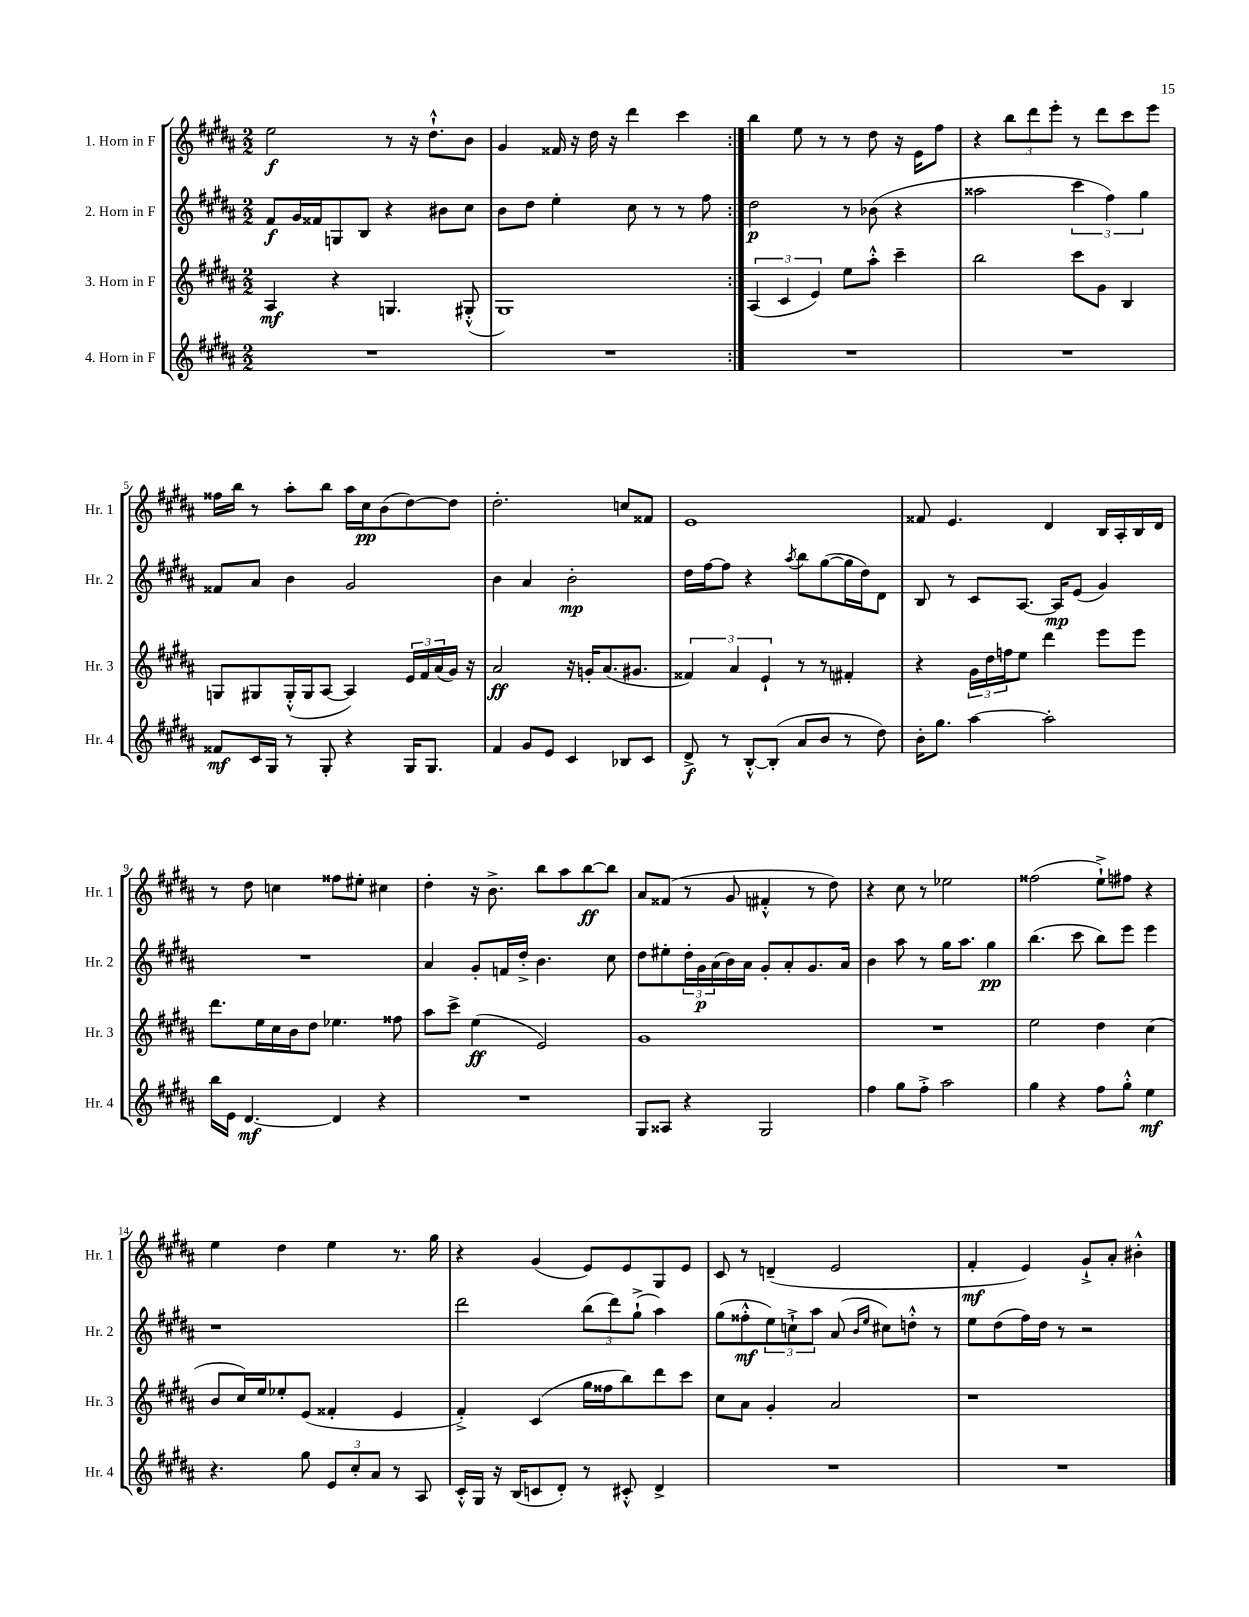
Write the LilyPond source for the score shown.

<<
\new StaffGroup <<
\new Staff = "s0" \with { instrumentName = "1. Horn in F" shortInstrumentName = "Hr. 1" } {
    \clef treble \key b \major \numericTimeSignature \time 2/2
    \repeat volta 2 { e''2\f r8 r16 dis''8.-!-^ b'8 |
    gis'4 fisis'16 r16 dis''16 r16 dis'''4 cis'''4 | }
    b''4 e''8 r8 r8 dis''8 r16 e'16 fis''8 |
    r4 \tuplet 3/2 { b''8 dis'''8 e'''8-. } r8 dis'''8 cis'''8 e'''8 |
    fisis''16 b''16 r8 ais''8-. b''8 ais''16 cis''16\pp b'8( dis''8~) dis''8 |
    dis''2.-. c''8 fisis'8 |
    e'1 |
    fisis'8 e'4. dis'4 b16 ais16-. b16 dis'16 |
    r8 dis''8 c''4 fisis''8 eis''8-. cis''4 |
    dis''4-. r16 b'8.-> b''8 ais''8 b''8~\ff b''8 |
    ais'8 fisis'8( r8 gis'8 fis'4-.-^ r8 dis''8) |
    r4 cis''8 r8 ees''2 |
    fisis''2( e''8-!->) fis''8 r4 |
    e''4 dis''4 e''4 r8. gis''16 |
    r4 gis'4( e'8) e'8 gis8 e'8 |
    cis'8 r8 d'4--( e'2 |
    fis'4-.\mf e'4) gis'8-!-> ais'8-. bis'4-.-^ \bar "|." |
}
\new Staff = "s1" \with { instrumentName = "2. Horn in F" shortInstrumentName = "Hr. 2" } {
    \clef treble \key b \major \numericTimeSignature \time 2/2
    \repeat volta 2 { fis'8\f gis'16 fisis'16 g8 b8 r4 bis'8 cis''8 |
    b'8 dis''8 e''4-. cis''8 r8 r8 fis''8 | }
    dis''2\p r8 bes'8( r4 |
    aisis''2 \tuplet 3/2 { cis'''4 fis''4) gis''4 } |
    fisis'8 ais'8 b'4 gis'2 |
    b'4 ais'4 b'2-.\mp |
    dis''16 fis''16~ fis''8 r4 \acciaccatura { ais''8 } b''8 gis''8~( gis''16 dis''16) dis'8 |
    b8 r8 cis'8 ais8.~ ais16\mp e'8( gis'4) |
    R1 |
    ais'4 gis'8-. f'16 dis''16-.-> b'4. cis''8 |
    dis''8 eis''8-. \tuplet 3/2 { dis''16-. gis'16\p ais'16( } b'16) ais'16 gis'8-. ais'8-. gis'8. ais'16 |
    b'4 ais''8 r8 gis''16 ais''8. gis''4\pp |
    b''4.( cis'''8 b''8) e'''8 e'''4 |
    r1 |
    dis'''2 \tuplet 3/2 { b''8( dis'''8) gis''8-!->( } ais''4) |
    gis''8( fisis''8-.-^\mf \tuplet 3/2 { e''8) c''8-!-> ais''8 } ais'8( \grace { b'16 e''16 } cis''8) d''8-.-^ r8 |
    e''8 dis''8( fis''16) dis''16 r8 r2 \bar "|." |
}
\new Staff = "s2" \with { instrumentName = "3. Horn in F" shortInstrumentName = "Hr. 3" } {
    \clef treble \key b \major \numericTimeSignature \time 2/2
    \repeat volta 2 { ais4\mf r4 g4. gis8-.-^( |
    gis1) | }
    \tuplet 3/2 { ais4( cis'4 e'4) } e''8 ais''8-.-^ cis'''4-- |
    b''2 cis'''8 gis'8 b4 |
    g8 gis8 gis16-.-^( gis16 ais8~ ais4) \tuplet 3/2 { e'16 fis'16 ais'16( } gis'16) r16 |
    ais'2\ff r16 g'16-. ais'8.( gis'8. |
    \tuplet 3/2 { fisis'4) ais'4 e'4-! } r8 r8 fis'4-. |
    r4 \tuplet 3/2 { gis'16 dis''16 f''16 } e''8 dis'''4 e'''8 e'''8 |
    dis'''8. e''16 cis''16 b'16 dis''8 ees''4. fisis''8 |
    ais''8 cis'''8-> e''4\ff( e'2) |
    gis'1 |
    R1 |
    e''2 dis''4 cis''4( |
    b'8 cis''16) e''16 ees''8-. e'8( fisis'4-. e'4 |
    fis'4-.->) cis'4( gis''16 fisis''16 b''8) dis'''8 cis'''8 |
    cis''8 ais'8 gis'4-. ais'2 |
    r1 \bar "|." |
}
\new Staff = "s3" \with { instrumentName = "4. Horn in F" shortInstrumentName = "Hr. 4" } {
    \clef treble \key b \major \numericTimeSignature \time 2/2
    \repeat volta 2 { R1 |
    R1 | }
    R1 |
    R1 |
    fisis'8\mf cis'16 gis16 r8 gis8-. r4 gis16 gis8. |
    fis'4 gis'8 e'8 cis'4 bes8 cis'8 |
    dis'8->\f r8 b8~-.-^ b8-.( ais'8 b'8 r8 dis''8) |
    b'16-. gis''8. ais''4~ ais''2-. |
    b''16 e'16 dis'4.~\mf dis'4 r4 |
    R1 |
    gis8 aisis8 r4 gis2 |
    fis''4 gis''8 fis''8-.-> ais''2 |
    gis''4 r4 fis''8 gis''8-.-^ e''4\mf |
    r4. gis''8 \tuplet 3/2 { e'8 cis''8-. ais'8 } r8 ais8 |
    cis'16-.-^ gis16 r16 b16( c'8 dis'8-.) r8 cis'8-.-^ dis'4-> |
    R1 |
    R1 \bar "|." |
}
>>
>>
